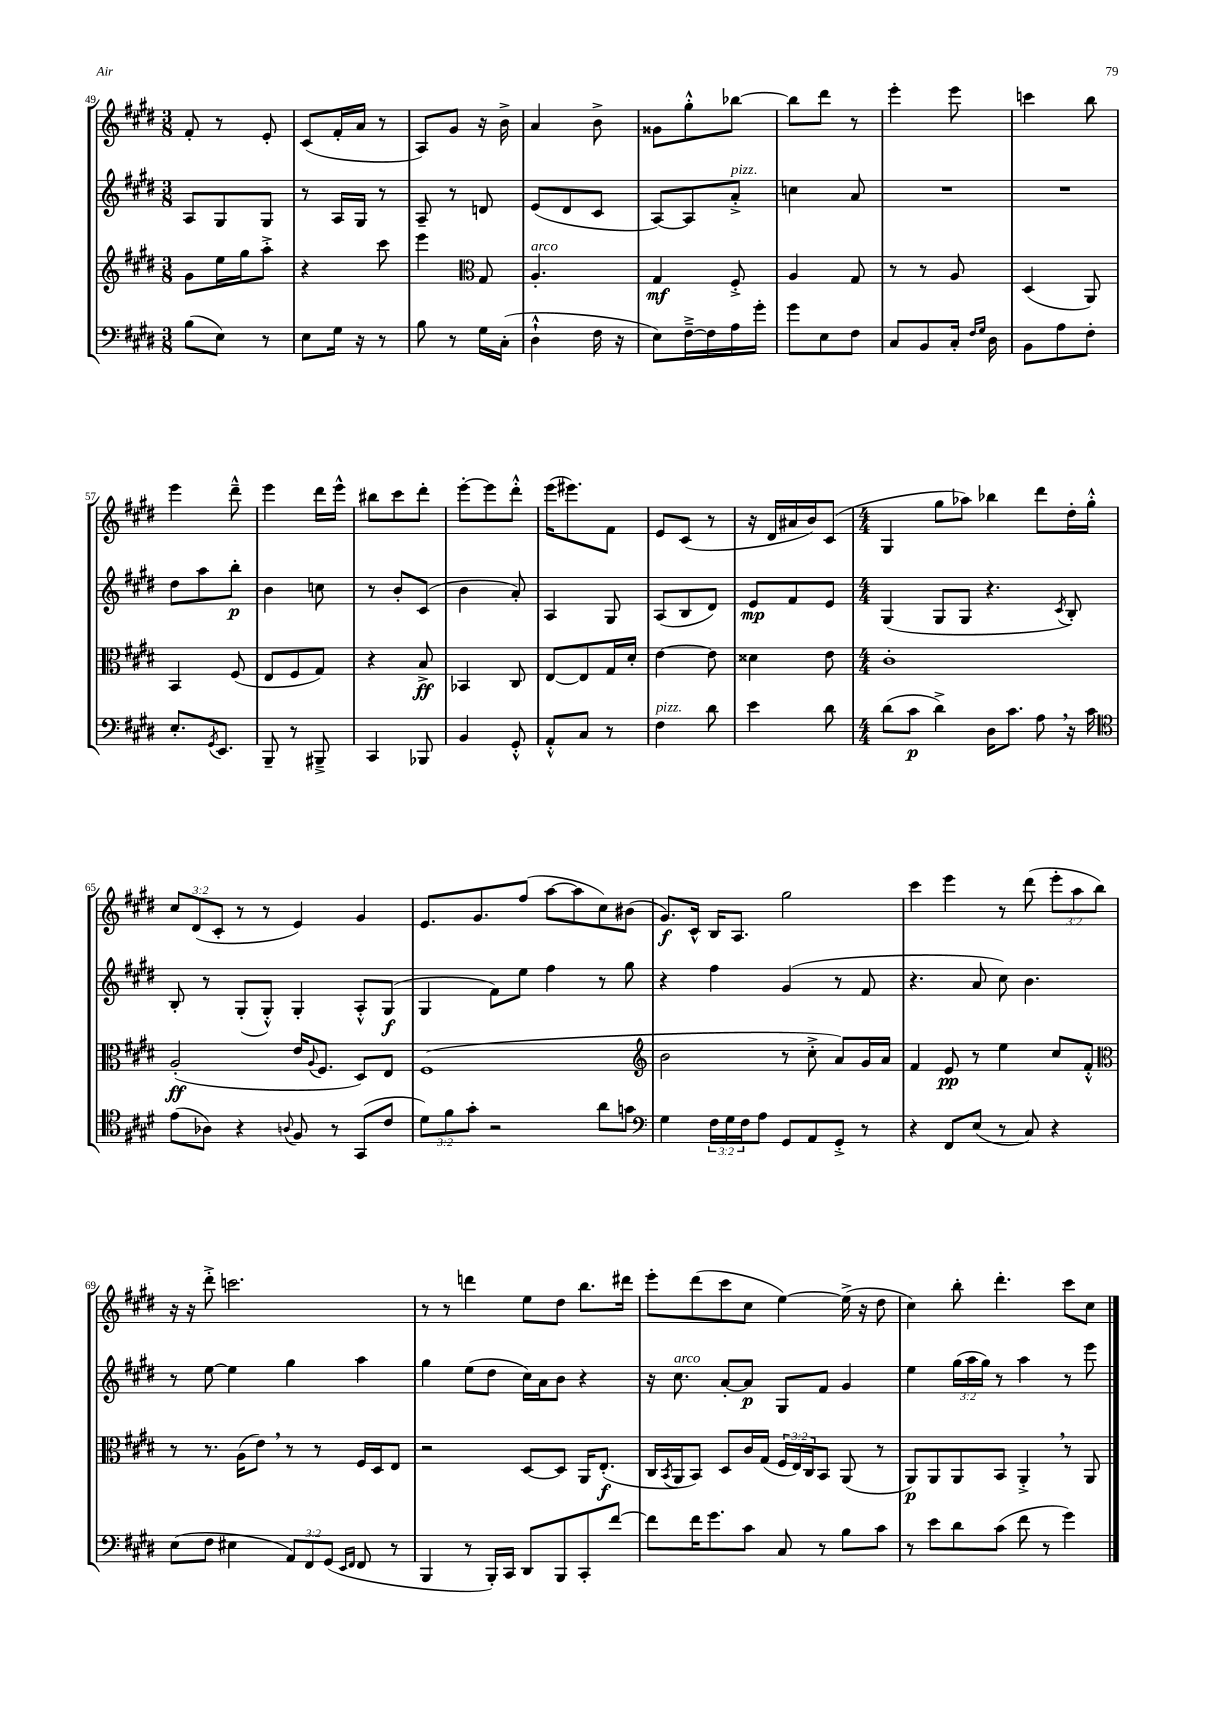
<<
\new StaffGroup <<
\new Staff = "s0" {
    \clef treble \key e \major \numericTimeSignature \time 3/8 \override Staff.TupletNumber.text = #tuplet-number::calc-fraction-text
    fis'8-. r8 e'8-. |
    cis'8( fis'16-. a'16 r8 |
    a8) gis'8 r16 b'16-> |
    a'4 b'8-> |
    gisis'8 gis''8-.-^ bes''8~ |
    bes''8 dis'''8 r8 |
    e'''4-. e'''8 |
    c'''4 b''8 |
    e'''4 dis'''8---^ |
    e'''4 dis'''16 e'''16-^ |
    bis''8 cis'''8 dis'''8-. |
    e'''8~-. e'''8 dis'''8-.-^ |
    e'''16( eis'''8.) fis'8 |
    e'8 cis'8( r8 |
    r16 dis'16 ais'16 b'16) cis'8( |
    \numericTimeSignature \time 4/4 gis4 gis''8 aes''8) bes''4 dis'''8 dis''16-. gis''16-.-^ |
    \tuplet 3/2 { cis''8 dis'8( cis'8-. } r8 r8 e'4) gis'4 |
    e'8. gis'8. fis''8( a''8~ a''8 cis''8) bis'8( |
    gis'8.\f) cis'16-^ b16 a8. gis''2 |
    cis'''4 e'''4 r8 dis'''8( \tuplet 3/2 { e'''8-. a''8 b''8) } |
    r16 r16 dis'''8-.-> c'''2. |
    r8 r8 d'''4 e''8 dis''8 b''8. dis'''16 |
    e'''8-. dis'''8( cis'''8 cis''8 e''4~) e''16->( r16 dis''8 |
    cis''4) b''8-. dis'''4.-. cis'''8 cis''8 \bar "|." |
}
\new Staff = "s1" {
    \clef treble \key e \major \numericTimeSignature \time 3/8 \override Staff.TupletNumber.text = #tuplet-number::calc-fraction-text
    a8 gis8 gis8 |
    r8 a16 gis16 r8 |
    a8-- r8 d'8 |
    e'8( dis'8 cis'8 |
    a8~) a8 a'8-.->^\markup { \italic "pizz." } |
    c''4 a'8 |
    R4. |
    R4. |
    dis''8 a''8 b''8-.\p |
    b'4 c''8 |
    r8 b'8-. cis'8( |
    b'4 a'8-.) |
    a4 gis8 |
    a8( b8 dis'8) |
    e'8\mp fis'8 e'8 |
    \numericTimeSignature \time 4/4 gis4( gis8 gis8 r4. \acciaccatura { cis'8 } b8-.) |
    b8-. r8 gis8-.( gis8-.-^) gis4-. a8-.-^ gis8\f( |
    gis4 fis'8) e''8 fis''4 r8 gis''8 |
    r4 fis''4 gis'4( r8 fis'8 |
    r4. a'8 cis''8) b'4. |
    r8 e''8~ e''4 gis''4 a''4 |
    gis''4 e''8( dis''8 cis''16) a'16 b'8 r4 |
    r16 cis''8.^\markup { \italic "arco" } a'8~-. a'8\p gis8 fis'8 gis'4 |
    e''4 \tuplet 3/2 { gis''16( a''16 gis''16) } r8 a''4 r8 e'''8 \bar "|." |
}
\new Staff = "s2" {
    \clef treble \key e \major \numericTimeSignature \time 3/8 \override Staff.TupletNumber.text = #tuplet-number::calc-fraction-text
    gis'8 e''16 gis''16 a''8-.-> |
    r4 cis'''8 |
    e'''4 \clef alto gis8 |
    a4.-.^\markup { \italic "arco" } |
    gis4\mf fis8-.-> |
    a4 gis8 |
    r8 r8 a8 |
    dis4( a,8) |
    b,4 fis8( |
    e8 fis8 gis8) |
    r4 b8->\ff |
    bes,4 cis8 |
    e8~ e8 gis16 dis'16-. |
    e'4~ e'8 |
    disis'4 e'8 |
    \numericTimeSignature \time 4/4 cis'1-. |
    a2-.\ff( e'16 \appoggiatura { a8 } fis8. dis8) e8 |
    fis1( |
    \clef treble b'2 r8 cis''8-.-> a'8) gis'16 a'16 |
    fis'4 e'8\pp r8 e''4 cis''8 fis'8-.-^ |
    \clef alto r8 r8. a16( e'8) \breathe r8 r8 fis16 dis16 e8 |
    r2 dis8~ dis8 a,16 e8.-.\f( |
    cis16 \acciaccatura { b,8 } a,16 b,8) dis8 cis'16 gis16( \tuplet 3/2 { fis16 e16) cis16 } b,8 a,8( r8 |
    a,8\p) a,8 a,8 b,8 a,4-.-> \breathe r8 a,8 \bar "|." |
}
\new Staff = "s3" {
    \clef bass \key e \major \numericTimeSignature \time 3/8 \override Staff.TupletNumber.text = #tuplet-number::calc-fraction-text
    b8( e8) r8 |
    e8 gis16 r16 r8 |
    b8 r8 gis16 cis16-.( |
    dis4-!-^ fis16 r16 |
    e8) fis16~---> fis16 a16 gis'16-. |
    gis'8 e8 fis8 |
    cis8 b,8 cis16-. \grace { fis16 gis16 } dis16 |
    b,8 a8 fis8-. |
    e8.-. \acciaccatura { gis,8 } e,8. |
    b,,8-- r8 bis,,8---> |
    cis,4 bes,,8 |
    b,4 gis,8-.-^ |
    a,8-.-^ cis8 r8 |
    fis4^\markup { \italic "pizz." } dis'8 |
    e'4 dis'8 |
    \numericTimeSignature \time 4/4 dis'8( cis'8\p dis'4->) dis16 cis'8. a8 \breathe r16 cis'16 |
    \clef tenor e'8( aes8) r4 \appoggiatura { a8 } fis8 r8 gis,8( cis'8 |
    \tuplet 3/2 { dis'8) fis'8 gis'8-. } r2 a'8 g'8 |
    \clef bass gis4 \tuplet 3/2 { fis16 gis16 fis16 } a8 gis,8 a,8 gis,8-.-> r8 |
    r4 fis,8 e8( r8 cis8) r4 |
    e8( fis8 eis4 \tuplet 3/2 { a,8) fis,8 gis,8( } \grace { e,16 fis,16 } fis,8 r8 |
    b,,4 r8 b,,16-.) cis,16 dis,8 b,,8 cis,8-. fis'8~ |
    fis'8 fis'16 gis'8. cis'8 cis8 r8 b8 cis'8 |
    r8 e'8 dis'8 cis'8( fis'8 r8 gis'4) \bar "|." |
}
>>
>>
\layout { \context { \Score currentBarNumber = #49 } }
